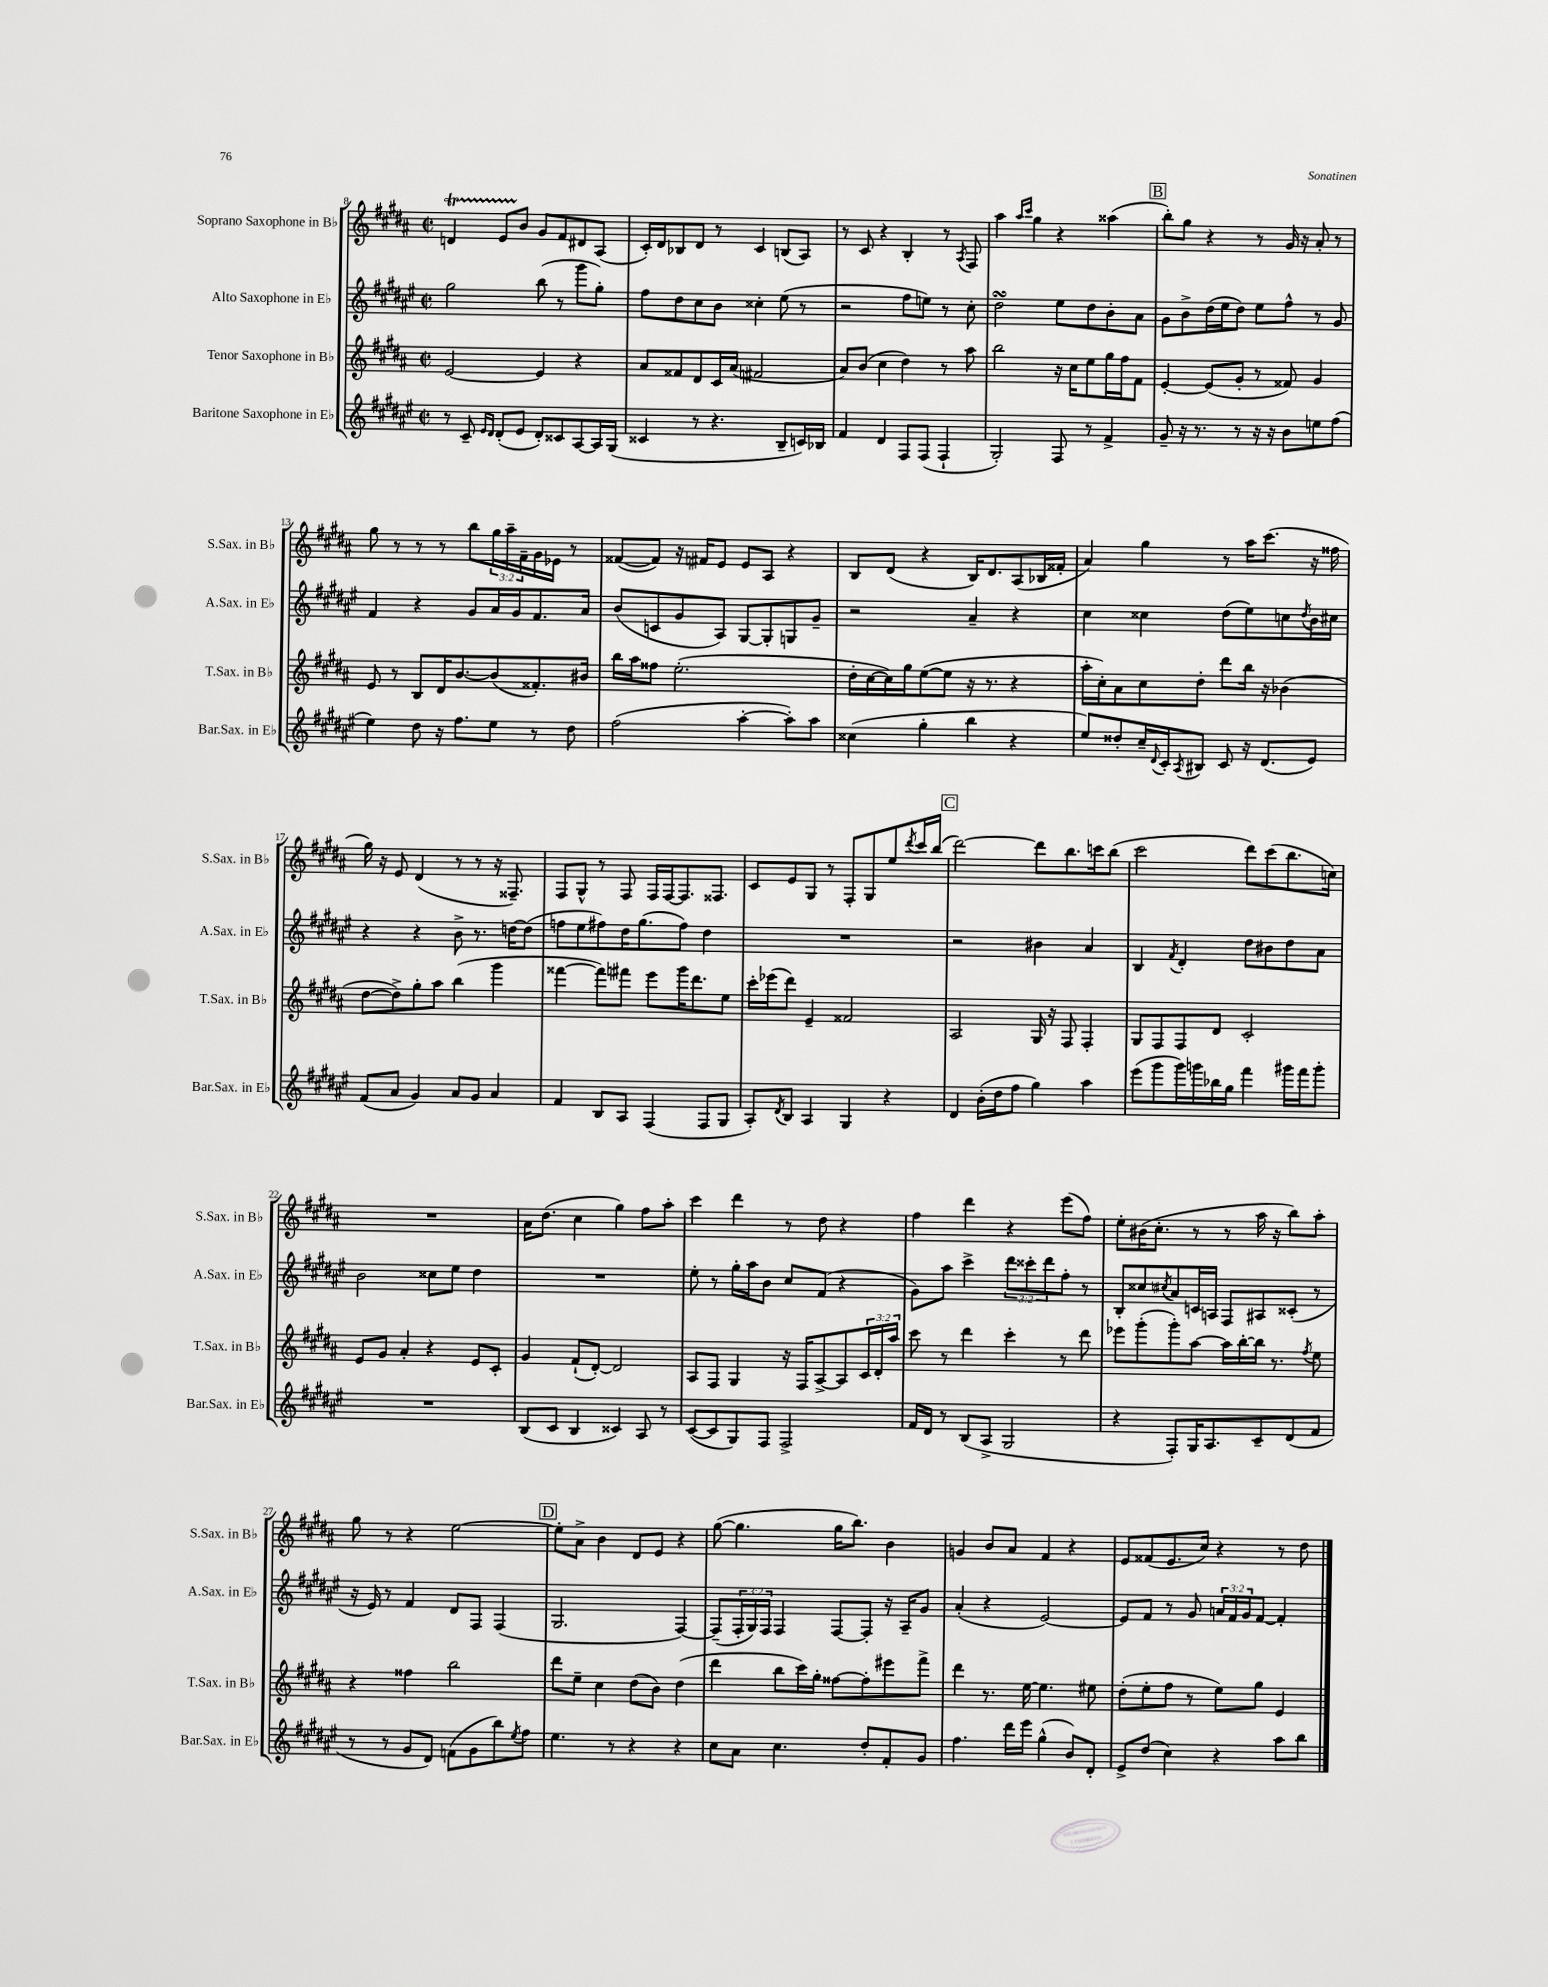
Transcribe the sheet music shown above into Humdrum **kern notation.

**kern	**kern	**kern	**kern
*part4	*part3	*part2	*part1
*staff4	*staff3	*staff2	*staff1
*I"Baritone Saxophone in E♭	*I"Tenor Saxophone in B♭	*I"Alto Saxophone in E♭	*I"Soprano Saxophone in B♭
*I'Bar.Sax. in E♭	*I'T.Sax. in B♭	*I'A.Sax. in E♭	*I'S.Sax. in B♭
*clefG2	*clefG2	*clefG2	*clefG2
*k[f#c#g#d#a#e#]	*k[f#c#g#d#a#]	*k[f#c#g#d#a#e#]	*k[f#c#g#d#a#]
*M2/2	*M2/2	*M2/2	*M2/2
*met(c|)	*met(c|)	*met(c|)	*met(c|)
=8	=8	=8	=8
8r	[2e/	2gg#\	4dnT/
8c#~/	.	.	.
16qqe#/LL	.	.	.
16qqd#/JJ	.	.	.
(8d#'/L	.	.	8eTTT/L
8e#/J	.	.	8b/J
8d#'/L)	4e/]	(8bb\	8g#/L
8c##X/	.	8r	8f#/
[8A#/	4r	8ggg#\L	8d#X/
16A#/L]	.	8gg#'\J)	(8A#/J
(16G#/JJ	.	.	.
=9	=9	=9	=9
4c##X/	8a#/L	8ff#\L	16c#'/LL)
.	.	.	16d#/J
.	8f##X/	8dd#\	8B-X/
8r	8d#/	8cc#\	8d#/J
4.r	16c#/L	8b\J	8r
.	(16a#/JJ	.	.
.	2f#X/	4cc##X'\	4c#/
8B~/L	.	(8ee#\	(8Bn/L
16cn/L)	.	8r	8A#/J)
16B-X/JJ	.	.	.
=10	=10	=10	=10
4f#/	8a#/L)	2r	8r
.	(8b/J	.	8c#/
4d#/	4cc#\	.	4r
8F#/L	4dd#\)	8ff#\L	4B'/
(8F#/J	.	8een\J)	.
4F#`/	8r	8r	8r
.	.	.	8qA#/
.	8aa#\	8cc#'\	8F#/
=11	=11	=11	=11
2G#'/)	2bb\	2dd#sSSS\	4aa#\
.	.	.	16qqaa#/LL
.	.	.	16qqccc#/JJ
.	.	.	4gg#\
8F#/	16r	8ee#\L	4r
.	16cc#\KL	.	.
8r	8ee\	8dd#\	.
4f#^/	16gg#\L	8b'\	(4aa##X\
.	16ff#\J	.	.
.	8f#\J	8a#\J	.
!!LO:REH:place=s1:t=B
=12	=12	=12	=12
8g#~/	[4e'/	8g#\L	8bb'\L)
16r	.	8b^\	8gg#\J
8.r	.	.	.
.	(8e/L]	(16dd#\L	4r
.	.	16ee#\J	.
8r	8g#'/J	8dd#\J)	.
16r	8r	8ee#\L	8r
16r	.	.	.
8b\L	8f##X/)	8ff#^^\J	16g#/
.	.	.	16r
8een\	4g#/	8r	8a#'/
(8ff#\J	.	8g#/	8r
!!LO:LB:g=z
=13	=13	=13	=13
4ee#\)	8e/	4f#/	8gg#\
.	8r	.	8r
8dd#\	8B/L	4r	8r
16r	16d#/K	.	8r
8.ff#\L	[8.b/	.	.
.	.	8g#/L	8bb\L
8ee#\J	(8b/]	16a#/L	24gg#\L
.	.	.	24aa#~\
.	.	16g#/J	.
.	.	.	24f#~\
8r	8.f##X'/)	8.f#/	16g#\
.	.	.	16e-X\JJ
8dd#\	.	.	8r
.	16b#X/Jk	16a#/Jk	.
=14	=14	=14	=14
(2ff#\	16bb\LL	(8b/L	([8f##X/L
.	16aa#\J	.	.
.	8ff##X\J	8cn/	8f##/J])
.	(2.ee'\	8g#/	16r
.	.	.	16f#X/KL
.	.	8A#/J)	8e/J
[4aa#'\	.	[8G#/L	8e/L
.	.	8G#'/]	8A#/J
8aa#'\L])	.	8Gn/	4r
8aa#\J	.	8g#~/J	.
=15	=15	=15	=15
(4cc##X\	16dd#'\LL	2r	8B/L
.	[16cc#\	.	.
.	16cc#\])	.	(8d#/J
.	16gg#\J	.	.
4gg#'\	([8ee\	.	4r
.	8ee\J]	.	.
4bb\	16r	4a#~/	16B/KL)
.	8.r	.	8.d#/
4r	4r	4r	(8A#/
.	.	.	16B-X/L
.	.	.	16f##X'/JJ
=16	=16	=16	=16
8ee#/L)	16aa#'\LL	4cc#\	4a#/)
.	16cc#'\J)	.	.
8dd##X'/	8a#\	.	.
16cc#~/L	8cc#\	4cc##X\	4gg#\
8qqd#/	.	.	.
16c#'/J	.	.	.
8qA#/	.	.	.
8B#X/J	8dd#'\J	.	.
8c#/	8ddd#\L	(8dd#\L	8r
16r	16bb\Jk	8ee#\)	16aa#\KL
(8.d#/L	16r	.	(8.ccc#\J
.	(4b-X\	8ccn\	.
.	.	8qdd#/	.
8e#/J)	.	16b\L	16r
.	.	16cc#X\JJ	16ff##X\
!!LO:LB:g=z
=17	=17	=17	=17
(8f#/L	[8dd#\L	4r	16gg#\)
.	.	.	16r
8a#/J	8dd#^\])	.	8e/
4g#/)	8gg#'\	4r	(4d#/
.	8aa#\J	.	.
8a#/L	(4bb\	8b^\	8r
8g#/J	.	8.r	8r
4a#/	4ggg#\	.	16r
.	.	[16ddn\KL	8.F##X~/)
.	.	(8dd\J]	.
=18	=18	=18	=18
4f#/	[4fff##X\	8ffn\L	8F#/L
.	.	8ee#\	8G#^^/J
8B/L	8fff##\L])	8ff#X\)	8r
8A#/J	8fff#X\J	16dd#\K	8F#/
.	.	(8.gg#\	.
(4F#/	8eee\L	.	16F#/LL
.	.	.	[16F#/J
.	16ggg#\K	8ff#\J)	8.F#/]
.	8.ddd#\	.	.
8F#/L	.	4dd#\	.
.	.	.	8.F##X/J
8G#/J	8ee\J	.	.
=19	=19	=19	=19
8A#'/L)	16ccc#'\LL	1r	8c#/L
.	(16eee-X\J	.	.
8qd#/	.	.	.
8B/J	8ddd#\J)	.	8e/
4A#/	4e~/	.	8G#/J
.	.	.	8r
4G#/	2f##X/	.	8F#'/L
.	.	.	8G#/
4r	.	.	8ee/
.	.	.	8qddd#/
.	.	.	16ccc#/L
.	.	.	(16bb/JJ
!!LO:REH:place=s1:t=C
=20	=20	=20	=20
4d#/	2A#/	2r	[2ddd#\)
(16b'\LL	.	.	.
16dd#\J	.	.	.
8ff#\J	.	.	.
4gg#\)	16G#/	4b#X\	8ddd#\L]
.	16r	.	.
.	8F#/	.	8.bb\
4aa#\	4F#'/	4a#/	.
.	.	.	16cccn\k
.	.	.	(8bb\J
=21	=21	=21	=21
(8eee#\L	8G#/L	4B/	2ccc#\
8ggg#\	8F#/	.	.
.	.	8qf#/	.
16ggg#\L)	8F#/	4d#'/	.
16gggn\	.	.	.
16bb-X\	8d#/J	.	.
16gg#\JJ	.	.	.
4fff#\	2c#'/	8dd#\L	8ddd#\L)
.	.	8b#X\	(8ccc#\
16ggg#X\LL	.	8dd#\	8.bb\
16fff#\J	.	.	.
8ggg#'\J	.	8a#\J	.
.	.	.	16ccn\Jk)
!!LO:LB:g=z
=22	=22	=22	=22
1r	8e/L	2b\	1r
.	8g#/J	.	.
.	4a#'/	.	.
.	4r	8cc##X\L	.
.	.	8ee#\J	.
.	8e/L	4dd#\	.
.	8c#'/J	.	.
=23	=23	=23	=23
(8B/L	4g#/	1r	16a#\KL
.	.	.	(8.dd#\J
8c#/J	.	.	.
4B/	(8f#`/L	.	4cc#\
.	[8d#'/J)	.	.
4c##X/)	2d#/]	.	4gg#\)
8A#/	.	.	8ff#\L
8r	.	.	8aa#'\J
=24	=24	=24	=24
([8c#/L	8A#/L	8ee#'\	4ccc#\
8c#/]	8F#/J	8r	.
8G#/)	4G#/	16gg#'\LL	4ddd#\
.	.	16aa#\J	.
8F#/J	.	8b\J	.
2F#^/	16r	8cc#/L	8r
.	16F#/KL	.	.
.	[8A#^/	(8f#/J	8dd#\
.	8A#/]	4r	4r
.	24c#/L	.	.
.	24d#'/	.	.
.	24aa#/JJ	.	.
=25	=25	=25	=25
16f#/LL	8ccc#\	8g#\L)	4ff#\
16d#/JJ	.	.	.
8r	8r	8aa#\J	.
(8B/L	4ddd#\	4ccc#^\	4ddd#\
8A#^/J	.	.	.
2G#/	4ccc#'\	12ddd#\L	4r
.	.	12ccc##X'\	.
.	.	12ddd#\	.
.	8r	8ff#'\J	(8eee\L
.	8ddd#\	8r	8ff#\J)
=26	=26	=26	=26
4r	8eee-X\L	8B'/L	8ee'\L
.	(8ggg#'\	8cc##X/	(16b#X\K
.	.	.	8.cc#'\J
.	.	8qcc#X/	.
8F#'/L)	8ggg#'\)	8a#/	.
16G#/K	[8aa#\J	16cn/L	8r
8.A#/	.	16An/JJ	.
.	16aa#\LL]	8F#/L	8r
.	[16bb'\	.	.
8c#~/	16bb\JJ]	8A#X/	16aa#\
.	8.r	.	16r
(8d#/	.	(8c##X'/J	8bb\L)
.	8qff#/	.	.
8f#/J	8ee\	8r	8aa#'\J
!!LO:LB:g=z
=27	=27	=27	=27
8r	4r	16r	8gg#\
.	.	16e#/)	.
8r	.	8r	8r
8g#/L	4ff##X\	4f#/	4r
8d#/J)	.	.	.
(8fn\L	2bb\	8d#/L	[2ee\
8g#\	.	8F#/J	.
8bb\)	.	(4F#/	.
8qee#/	.	.	.
8ff#\J	.	.	.
!!LO:REH:place=s1:t=D
=28	=28	=28	=28
4.ee#\	8ddd#\L	2.G#/	8ee'\L]
.	8ee~\J	.	8a#^\J
.	4cc#\	.	4b\
8r	.	.	.
4r	(8dd#\L	.	8d#/L
.	8b\J)	.	8e/J
4r	(4dd#\	[4F#/)	4r
=29	=29	=29	=29
8cc#\L	4ddd#\	(8F#~/L]	([8gg#\
8a#\J	.	24F#'/L	4.gg#\]
.	.	24G#/)	.
.	.	24F#/JJ	.
4.cc#\	8bb\L	4F#/	.
.	16ccc#\L)	.	.
.	16gg#'\JJ	.	.
.	[8ff##X\L	[8F#/L	16gg#\KL
.	.	.	8.bb\J)
8dd#'/L	8ff##'\]	8F#'/J]	.
8f#'/	8eee#X\	16r	4b\
.	.	16A#~/KL	.
8g#/J	8fff#^\J	8g#/J	.
=30	=30	=30	=30
4.ff#\	4ddd#\	(4a#'/	4gn/
.	8.r	4r	8b/L
16ddd#\LL	.	.	8a#/J
16eee#\JJ	[16ee\	.	.
(4gg#^^\	4.ee\]	[2e#/)	4f#/
8b/L)	.	.	4r
8d#'/J	8ee#X\	.	.
=31	=31	=31	=31
8e#^/L	(8dd#'\L	8e#/L]	8e/L
(8dd#/J	8ee'\	8f#/J	(8f##X/
4cc#\)	8ff#\J	8r	8.e/
.	8r	8g#/	.
.	.	.	16cc#/Jk)
4r	8ee\L)	24an/LL	4r
.	.	24f#/	.
.	.	24g#/J	.
.	8gg#\J	[8f#/J	.
8aa#\L	4e/	4f#'/]	8r
8bb\J	.	.	8dd#\
==	==	==	==
*-	*-	*-	*-
